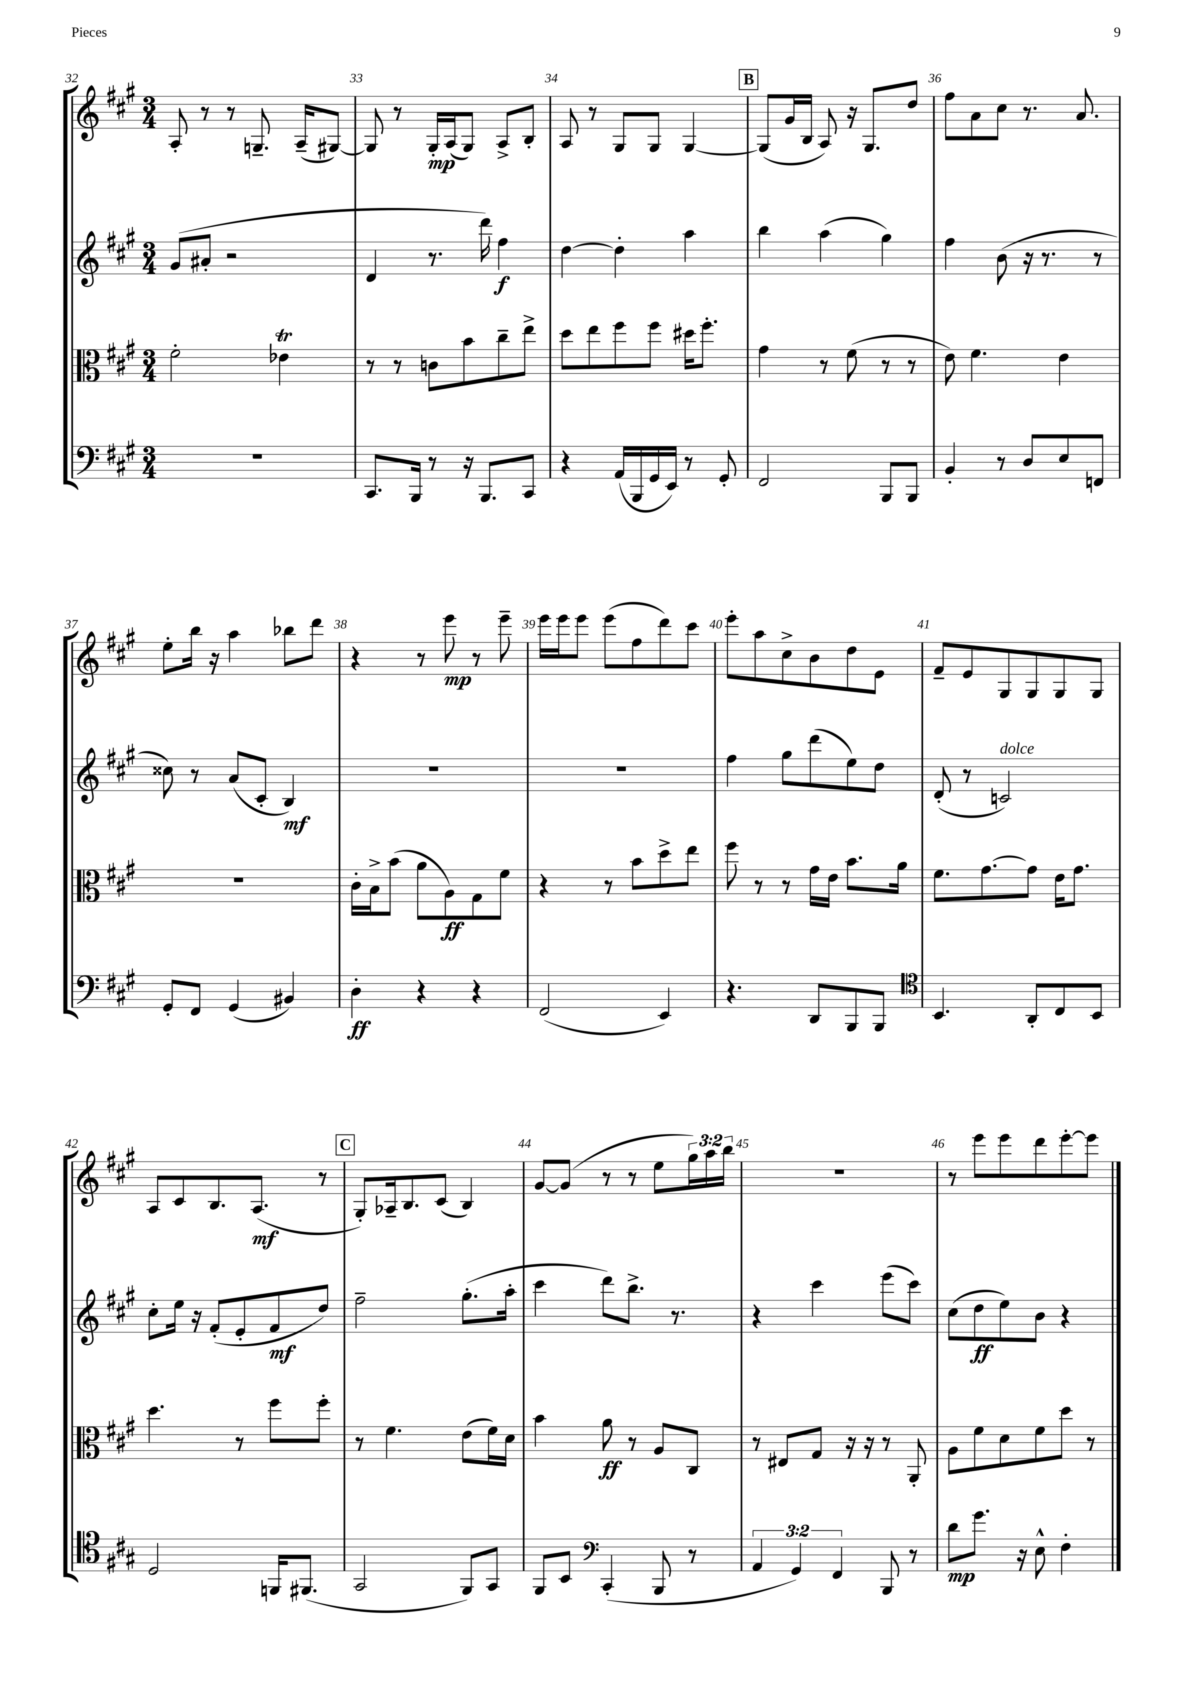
<<
\new StaffGroup <<
\new Staff = "s0" {
    \clef treble \key a \major \numericTimeSignature \time 3/4 \override Staff.TupletNumber.text = #tuplet-number::calc-fraction-text
    a8-. r8 r8 g8.-- a16--( gis8~) |
    gis8 r8 gis16-.\mp a16( gis8) a8-> b8-. |
    a8 r8 gis8 gis8 gis4~ |
    \mark \markup { \box "B" } gis8( gis'16 b16 a8) r16 gis8. d''8 |
    fis''8 a'8 cis''8 r8. a'8. |
    e''8-. b''16 r16 a''4 bes''8 d'''8 |
    r4 r8 e'''8\mp r8 e'''8-- |
    e'''16 e'''16 e'''8 e'''8( fis''8 d'''8) cis'''8 |
    e'''8-. a''8 cis''8-> b'8 d''8 e'8 |
    fis'8-- e'8 gis8 gis8 gis8 gis8 |
    a8 cis'8 b8. a8.\mf( r8 |
    \mark \markup { \box "C" } gis8-.) aes16-- b8. cis'8( b4) |
    gis'8~ gis'8( r8 r8 e''8 \tuplet 3/2 { gis''16) a''16 b''16 } |
    R2. |
    r8 e'''8 e'''8 d'''8 e'''8~-. e'''8 \bar "|." |
}
\new Staff = "s1" {
    \clef treble \key a \major \numericTimeSignature \time 3/4
    gis'8( ais'8-. r2 |
    d'4 r8. d'''16) fis''4\f |
    d''4~ d''4-. a''4 |
    \mark \markup { \box "B" } b''4 a''4( gis''4) |
    fis''4 b'8( r16 r8. r8 |
    cisis''8) r8 a'8( cis'8-. b4\mf) |
    R2. |
    R2. |
    fis''4 gis''8 d'''8( e''8) d''8 |
    d'8-.( r8 c'2^\markup { \italic "dolce" }) |
    cis''8-. e''16 r16 fis'8-.( e'8-. fis'8\mf d''8) |
    \mark \markup { \box "C" } fis''2-- gis''8.-.( a''16-. |
    cis'''4 d'''8) b''8.-> r8. |
    r4 cis'''4 e'''8( cis'''8) |
    cis''8( d''8\ff e''8) b'8 r4 \bar "|." |
}
\new Staff = "s2" {
    \clef alto \key a \major \numericTimeSignature \time 3/4
    fis'2-. ees'4\trill |
    r8 r8 c'8 b'8 cis''8-- e''8-> |
    d''8 e''8 fis''8 fis''8 dis''16 fis''8.-. |
    \mark \markup { \box "B" } gis'4 r8 fis'8( r8 r8 |
    e'8) fis'4. e'4 |
    R2. |
    cis'16-. b16-> b'8( a'8 a8\ff) gis8 fis'8 |
    r4 r8 b'8 d''8-> e''8 |
    fis''8 r8 r8 gis'16 e'16 b'8. a'16 |
    fis'8. gis'8.~ gis'8 e'16 gis'8. |
    d''4. r8 fis''8 fis''8-. |
    \mark \markup { \box "C" } r8 fis'4. e'8( fis'16) d'16 |
    b'4 a'8\ff r8 a8 cis8 |
    r8 eis8 gis8 r16 r16 r8 a,8-. |
    a8 fis'8 d'8 fis'8 d''8 r8 \bar "|." |
}
\new Staff = "s3" {
    \clef bass \key a \major \numericTimeSignature \time 3/4 \override Staff.TupletNumber.text = #tuplet-number::calc-fraction-text
    R2. |
    cis,8. b,,16 r8 r16 b,,8. cis,8 |
    r4 a,16( b,,16 gis,16 e,16) r8 gis,8-. |
    \mark \markup { \box "B" } fis,2 b,,8 b,,8 |
    b,4-. r8 d8 e8 f,8 |
    gis,8-. fis,8 gis,4( bis,4) |
    d4-.\ff r4 r4 |
    fis,2( e,4) |
    r4. d,8 b,,8 b,,8 |
    \clef tenor b,4. a,8-. cis8 b,8 |
    d2 f,16 fis,8.( |
    \mark \markup { \box "C" } gis,2 fis,8) gis,8 |
    fis,8 b,8 \clef bass cis,4-.( b,,8 r8 |
    \tuplet 3/2 { a,4 gis,4) fis,4 } b,,8 r8 |
    d'8\mp gis'8. r16 e8-^ fis4-. \bar "|." |
}
>>
>>
\layout { \context { \Score currentBarNumber = #32 \override BarNumber.break-visibility = ##(#f #t #t) barNumberVisibility = #all-bar-numbers-visible } }
